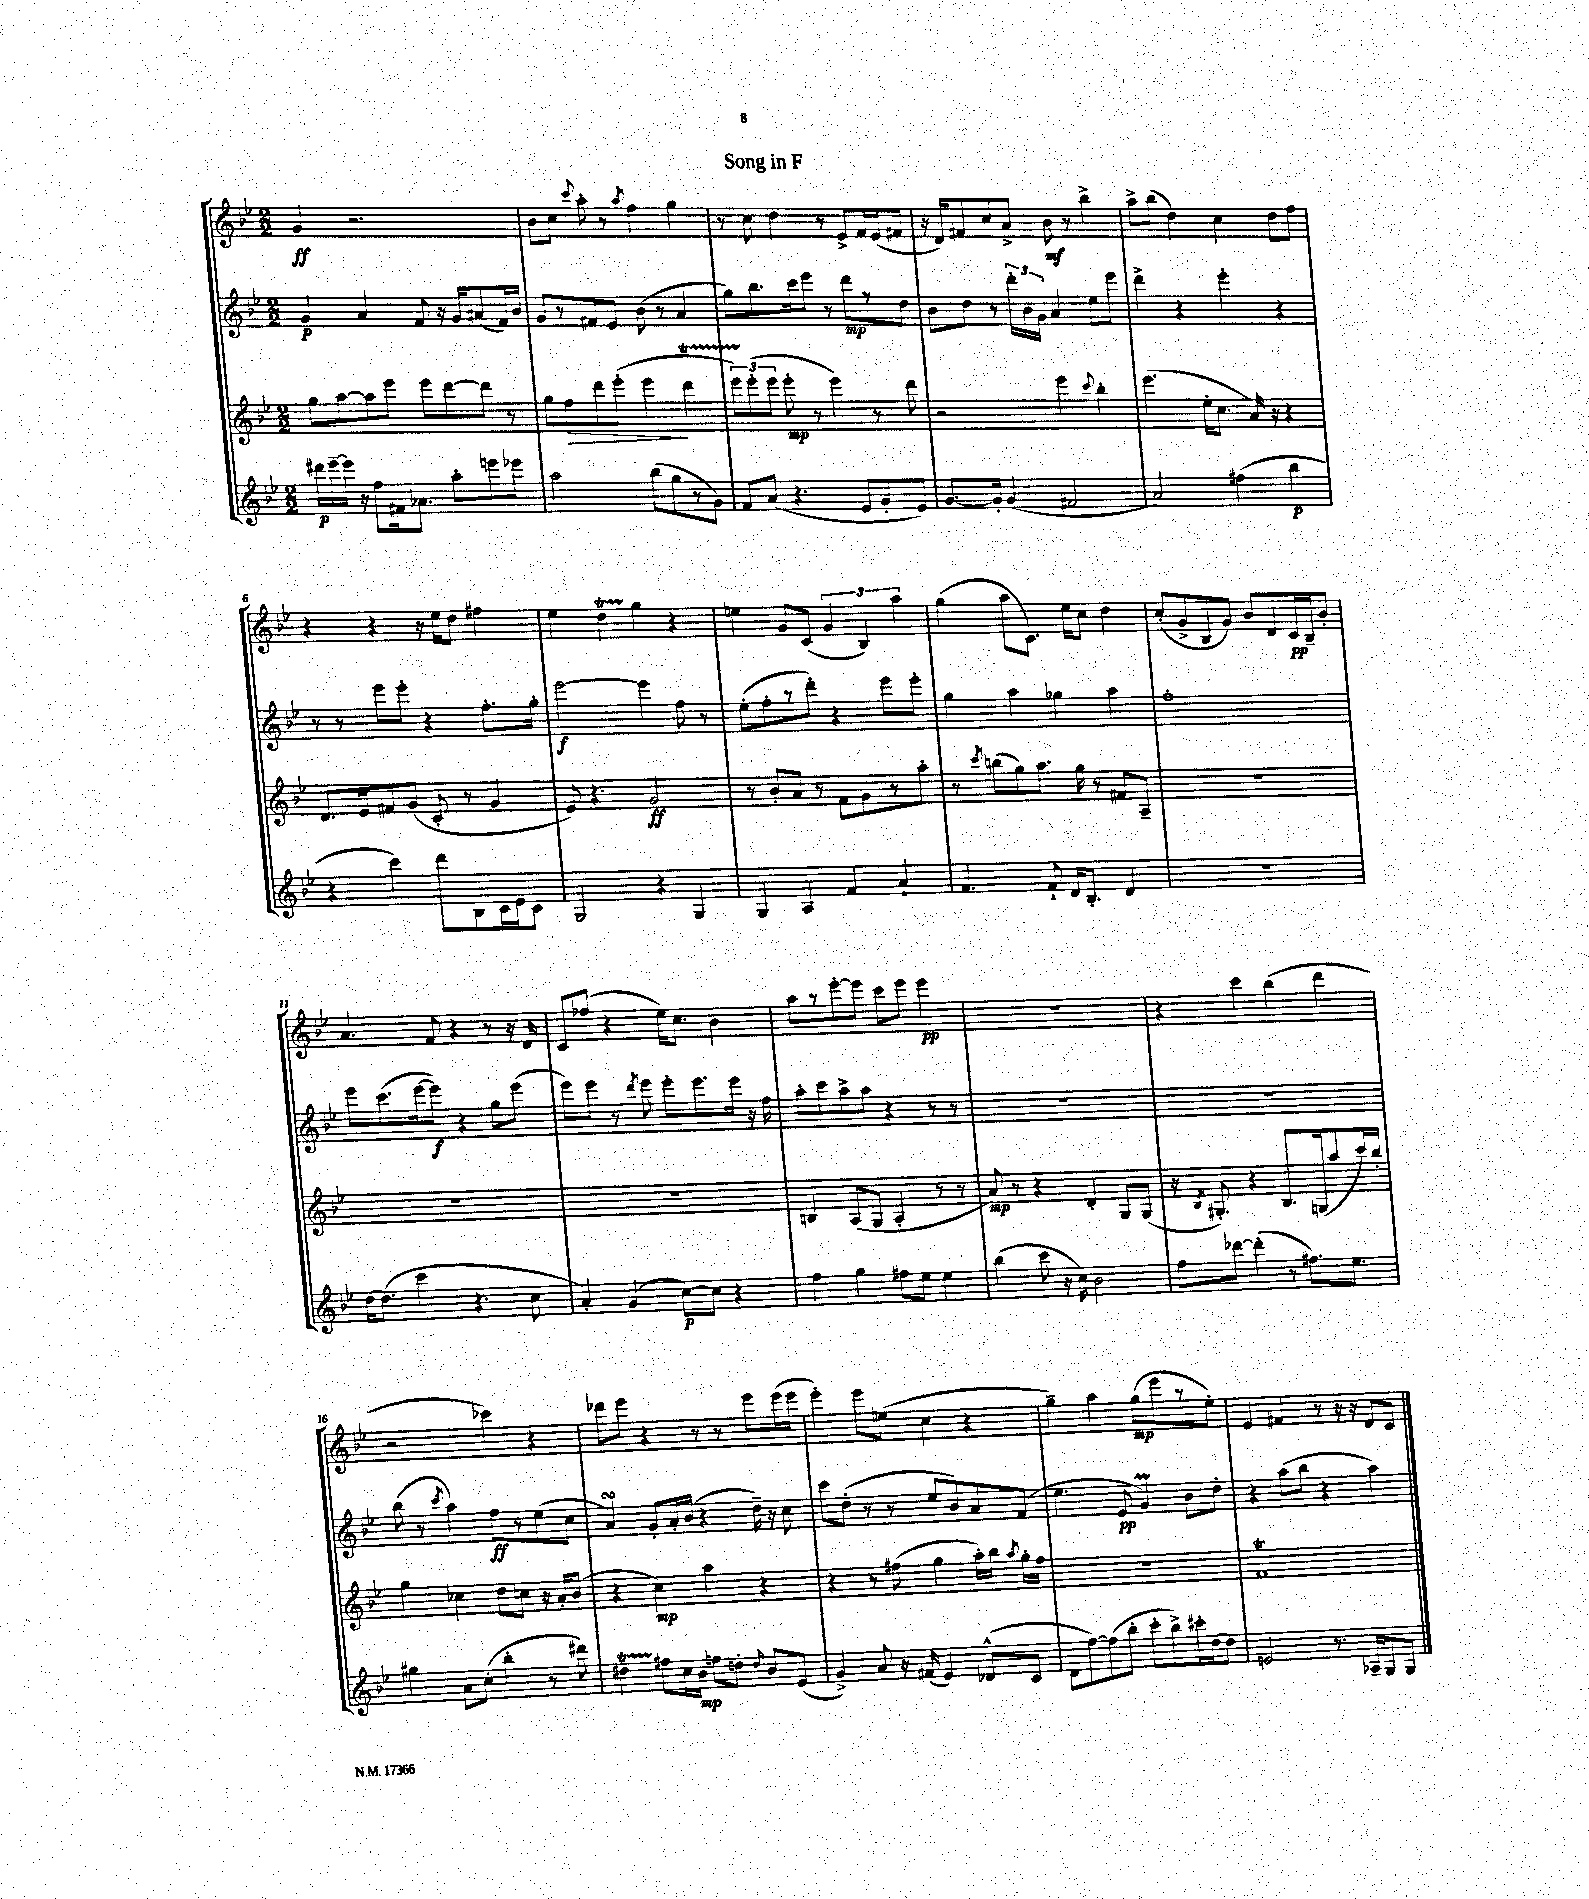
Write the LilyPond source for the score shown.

\header { title = "Song in F" }
<<
\new StaffGroup <<
\new Staff = "s0" {
    \clef treble \key bes \major \numericTimeSignature \time 2/2
    \autoBeamOff g'4\ff r2. |
    bes'8[ c''8] \appoggiatura { c'''8 } a''8-. r8 \acciaccatura { a''8 } f''4 g''4 |
    r8 c''8 d''4 r8 ees'8[-> f'16 ees'16( fis'8] |
    r16 d'16[) fis'8 c''8 a'8]-> bes'8\mf r8 bes''4-> |
    a''8[-> bes''8]( d''4) c''4 d''8[ f''8] |
    r4 r4 r16 ees''16[ d''8] fis''4 |
    ees''4 d''4\startTrillSpan g''4\stopTrillSpan r4 |
    e''4 g'8[ c'8]( \tuplet 3/2 { g'4 bes4) a''4 } |
    g''4( a''8[ c'8.]) ees''16[ c''8] d''4 |
    c''8[-.( g'8-> bes8 g'8]) bes'8[ d'8 c'16\pp bes16-- bes'8]-. |
    a'4. f'8 r4 r8 r16 d'16 |
    c'8[ fes''8]( r4 ees''16[) c''8.] bes'4 |
    a''8[ r8 ees'''8~-. ees'''8] c'''8[ ees'''8] ees'''4\pp |
    R1 |
    r4 c'''4 bes''4( d'''4 |
    r2 ces'''4) r4 |
    des'''8[ ees'''8] r4 r8 r8 ees'''8[ ees'''16( ees'''16] |
    ees'''4-.) ees'''8[ e''8]( c''4 r4 |
    g''4--) a''4 g''8[\mp( ees'''8 r8 ees''8]-.) |
    ees'4 fis'4 r8 r16 r16 d'8[ c'8] \bar "|." |
}
\new Staff = "s1" {
    \clef treble \key bes \major \numericTimeSignature \time 2/2
    \autoBeamOff g'4\p a'4 f'8 r16 g'16[ ais'8( f'16) bes'16] |
    g'8[ r8 fis'8 ees'8] bes'8( r8 a'4 |
    g''8[) bes''8. c'''16 ees'''8] r8 d'''8[\mp r8 d''8] |
    bes'8[ d''8] r8 \tuplet 3/2 { d'''16[-. bes'16 g'16] } a'4 ees''8[ ees'''8] |
    d'''4-> r4 ees'''4-. r4 |
    r8 r8 ees'''8[ ees'''8]-. r4 f''8.[-. g''16]-. |
    ees'''2~\f ees'''4 f''8 r8 |
    ees''8[-.( f''8-. r8 d'''8]-.) r4 ees'''8[ ees'''8]-. |
    g''4 a''4 ges''4 a''4 |
    f''1-. |
    ees'''8[ c'''8.( ees'''16~ ees'''8]\f) r4 g''8[ ees'''8]( |
    ees'''8[) ees'''8] r8 \acciaccatura { d'''8 } ees'''8 ees'''8[-. ees'''8. ees'''16] r16 f''16 |
    a''8[-. c'''8 a''8-> a''8] r4 r8 r8 |
    R1 |
    R1 |
    bes''8( r8 \acciaccatura { c'''8 } a''4) f''8[\ff r8 ees''8( c''8] |
    a'4\turn) g'8[-. a'16-. bes'16]( r4 d''16--) r16 c''8 |
    c'''8[ d''8]-.( r8 r8 ees''8[ bes'8) a'8 f'8]( |
    ees''4. ees'8\pp g'4\prall) bes'8[ d''8]-. |
    r4 a''8[( bes''8] r4 a''4) \bar "|." |
}
\new Staff = "s2" {
    \clef treble \key bes \major \numericTimeSignature \time 2/2
    \autoBeamOff g''8[ a''8~ a''8 ees'''8] ees'''8[ d'''8~ d'''8] r8 |
    g''8[ f''8\> d'''8 ees'''8]-.( ees'''4\! d'''4\startTrillSpan |
    \tuplet 3/2 { ees'''8[) ees'''8-.\stopTrillSpan( ees'''8] } ees'''8-.\mp r8 ees'''4) r8 d'''8 |
    r2 ees'''4 \appoggiatura { c'''8 } bes''4-. |
    ees'''4.( ees''16[-. c''8.] a'16) r16 r4 |
    d'8.[ ees'16 fis'8 g'8]( c'8-. r8 g'4 |
    ees'8) r4. g'2\ff |
    r8 bes'8[-. a'8] r8 f'8[ g'8 r8 a''8]-. |
    r8 \acciaccatura { c'''8 } b''8[( g''8) a''8.] g''16 r8 fis'8[ a8]-- |
    R1 |
    R1 |
    R1 |
    b4 a8[( g8] a4-. r8 r8 |
    a'8\mp) r8 r4 d'4-. g8[ g8]( |
    r16 \acciaccatura { bes8 } gis8.-.) r4 bes8.[ g16( a''8 c'''16) bes''16]-. |
    g''4 ces''4 d''8[ c''8] r16 a'16[-. bes'8]( |
    r4 c''4\mp) a''4 r4 |
    r4 r8 fis''8( g''4 a''16[-.) bes''16] \acciaccatura { a''8 } g''16[-. fis''16] |
    r1 |
    f'1\trill \bar "|." |
}
\new Staff = "s3" {
    \clef treble \key bes \major \numericTimeSignature \time 2/2
    \autoBeamOff dis'''16[\p ees'''16~-- ees'''16] r16 f''8[ fis'16 aes'8.] a''8[-. e'''8 ees'''8] |
    a''2 bes''8[( g''8 r8 g'8]) |
    f'8[ a'8]( r4. ees'8[ g'8-. ees'8]) |
    g'8.[~ g'16]-. g'4( fis'2 |
    a'2) fis''4( bes''4\p |
    r4 c'''4) d'''8[ bes8 c'16 ees'16 c'8] |
    g2 r4 g4 |
    g4 a4 f'4 a'4-! |
    f'4. f'8-! d'16[ bes8.]-. d'4 |
    R1 |
    d''16[~ d''8.]( c'''4 r4. c''8 |
    a'4-.) g'4( c''8[~\p) c''8] r4 |
    f''4 g''4 fis''8[ ees''8] ees''4 |
    bes''4( c'''8 r16 c''16) bes'2 |
    f''8[ des'''8]~ des'''4-.( r8 fis''8.[) ees''8.] |
    gis''4 a'8[ c''8]-.( bes''4-. r8 dis'''8) |
    dis''4\startTrillSpan fis''8[\stopTrillSpan c''16 bes'16]\mp f''8[ d''8]-. \grace { d''16 } bes'8[ ees'8]( |
    g'4->) a'8 r16 fis'16( ees'4) des'8[-^( c'8] |
    d'8[ f''8~) f''8( bes''8]-. c'''8[-. bes''8->) cis'''16-. d''16~ d''8] |
    e'2 r8. aes16[-- g8 g8] \bar "|." |
}
>>
>>
